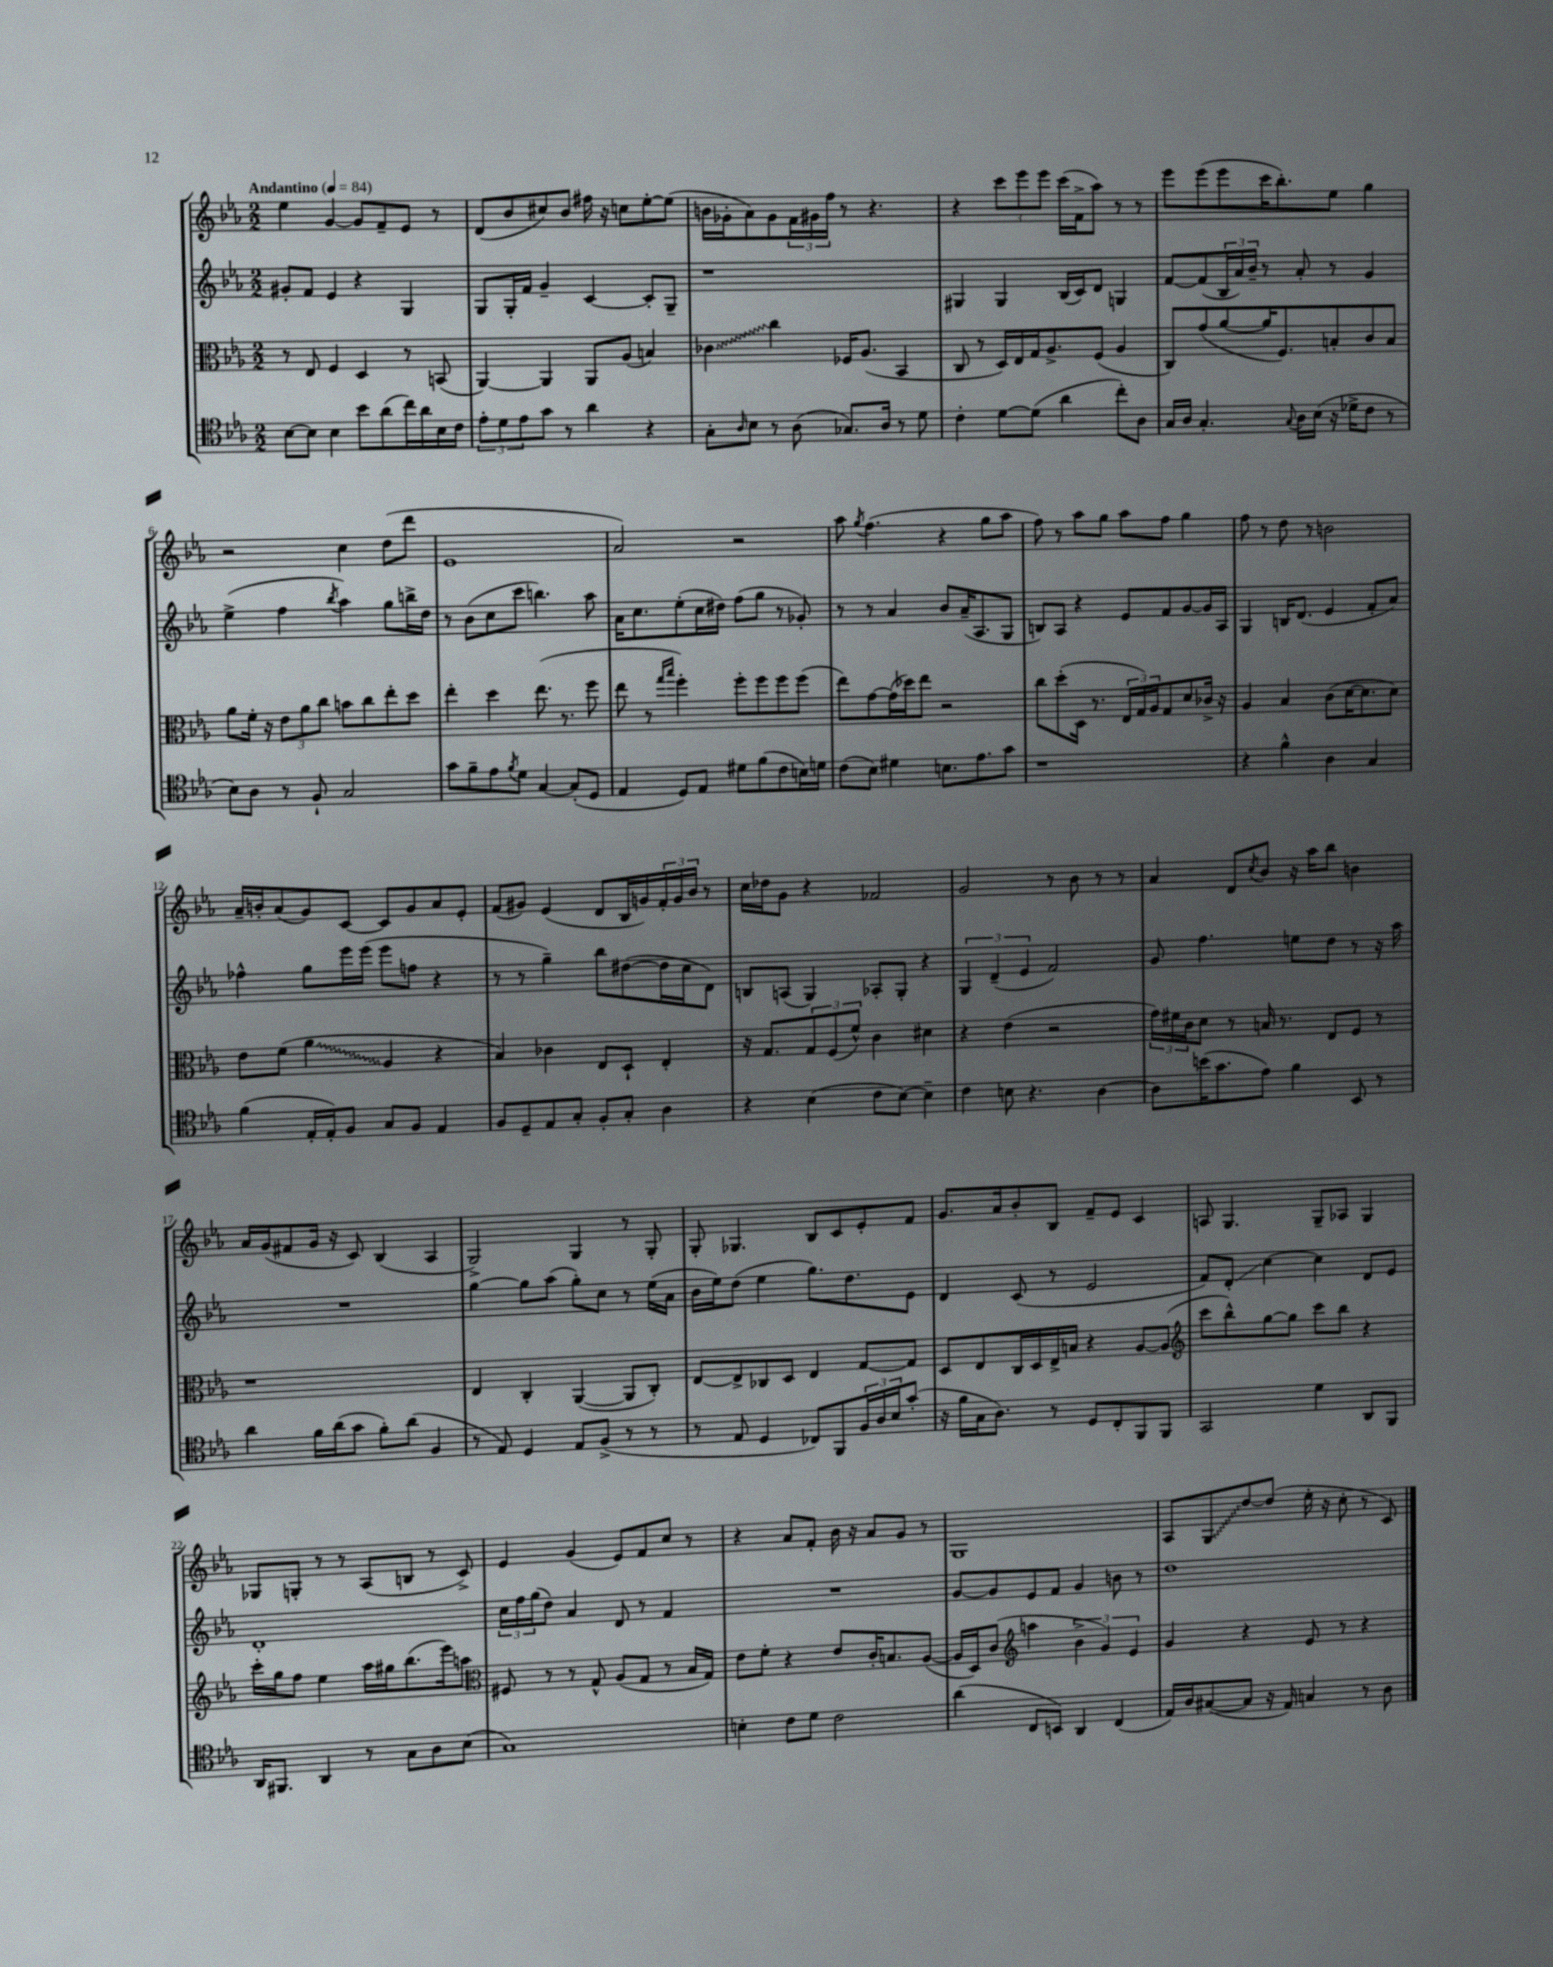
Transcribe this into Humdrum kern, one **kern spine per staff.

**kern	**kern	**kern	**kern
*staff4	*staff3	*staff2	*staff1
*clefC4	*clefC3	*clefG2	*clefG2
*k[b-e-a-]	*k[b-e-a-]	*k[b-e-a-]	*k[b-e-a-]
*M2/2	*M2/2	*M2/2	*M2/2
*MM84	*MM84	*MM84	*MM84
[8B-\L	8r	8g#'/L	4ee-\
8B-\]J	8E-/	8f/J	.
4B-\	4F/	4e-/	[4g/
8b-\L	4D/	4r	8g/]L
(8a-\	.	.	8f~/
16cc\L)	8r	4G/	8e-/J
16a-\	.	.	.
16B-\	(8BB/	.	8r
16c\JJ	.	.	.
=	=	=	=
12e-'\L	[4AA-/)	8G/L	(8d/L
12d\	.	.	.
.	.	16G'/L	8b-/
12e-\	.	.	.
.	.	16f/JJ	.
8g\J	4AA-/]	4g~/	8cc#/)
8r	.	.	8b-/J
4a-\	8AA-/L	[4c/	16ff#\
.	.	.	16r
.	(8A-/J	.	8cc\L
4r	4B/)	8c'/]L	[8ee-'\
.	.	8G~/J	(8ee-\]J
=	=	=	=
8G'\L	4c-\	1r	16b\LL
.	.	.	16g-'\J
16qqA-/	.	.	.
8B-\J	.	.	8a-\)
8r	4cc\	.	8g-\
(8A-\	.	.	24f\L
.	.	.	24g#\
.	.	.	24ff\JJ
8.G-/L)	16F-/LK	.	8r
.	(8.A-/J	.	.
.	.	.	4.r
16A-/Jk	.	.	.
8r	4BB-/	.	.
8d\	.	.	.
=	=	=	=
4c'\	8C/	4G#/	4r
.	8r	.	.
[8d\L	16D/LL)	4G#/	12ccc\L
.	16E-/	.	.
.	.	.	12eee-\
(8d\]J	16G/J	.	.
.	.	.	12eee-\J
.	8.A-^/	.	.
4a-\	.	(16B-/LL	(16ccc\LL
.	.	16c/J)	16f^\J
.	(8F/J	8d/J	8aa-\J)
8cc'\L)	4A-/	4G/	8r
8A-\J	.	.	8r
=	=	=	=
16G/LL	8C/L)	[8f/L	8eee-\L
16A-/JJ	.	.	.
4.G'/	(8g/	(8f/]	(8eee-\
.	[8a-/	24B-/L	8eee-\
.	.	24a-/)	.
.	.	24b-~/JJ	.
.	16a-/]K	8r	16ccc\K
.	8.F/)	.	8.bb-'\)
8qqG/	.	.	.
16A-\LL	.	8a-'/	.
(16B-\JJ	.	.	.
16r	8B'/	8r	8ee-\J
16d-^\LK	.	.	.
8c\J	8c/	4g/	4gg\
8r	8B/J	.	.
=	=	=	=
8B-\L)	8a-\L	(4ee-^\	2r
8A-\J	16f'\Jk	.	.
.	16r	.	.
8r	12e-\L	4ff\	.
.	12a-\	.	.
8F`/	.	.	.
.	12cc\J	.	.
.	.	8qbb-/	.
2G/	8b\L	4aa-\)	4cc\
.	8cc\	.	.
.	8ee-'\	8gg\L	(8dd\L
.	8dd\J	16bb^\L	8ddd\J
.	.	16dd\JJ	.
=	=	=	=
8g\L	4ee-'\	8r	1e-
8f~\	.	(8b-\L	.
8e-\	4dd\	8cc\	.
8qf/	.	.	.
8d\J	.	8ccc\J	.
[4G/	(8.ee-\	4.bb\)	.
.	8.r	.	.
(8G'/]L	.	.	.
8D/J	8ff\	8aa-\	.
=	=	=	=
4E-/	8ee-\	16a-\LK	2a-/)
.	.	8.cc\	.
.	8r	.	.
.	16qqgg/LL	.	.
.	16qqbb-/JJ	.	.
8D/L)	4ff'\)	(8ee-'\	.
8E-/J	.	16cc\L	.
.	.	16dd#\JJ)	.
8d#\L	8ff'\L	(8ff\L	2r
(8f\	8ff\	8gg\J	.
8c\	8ff\	8r	.
16B\L)	(8ff\J	8g-'/)	.
16d\JJ	.	.	.
=	=	=	=
(8c\L	8ee-\L)	8r	8aa-\
.	.	.	8qgg/
8B-\J)	[8g\	8r	(4.ff\
4d#\	(16g\]L	4a-/	.
.	16dd-\J)	.	.
.	8ee-\J	.	.
8.B\L	2r	8b-/L	4r
.	.	(16a-~/K	.
8.e-\	.	8.A-/	.
.	.	.	8gg\L
8g\J	.	8G/J	8aa-\J
=	=	=	=
1r	8cc\L	8B/L)	8ff\)
.	(8dd'\	8A-/J	8r
.	16D\Jk	4r	8aa-\L
.	8.r	.	.
.	.	.	8gg\J
.	24E-/LL	8e-/L	8aa-\L
.	24G/)	.	.
.	24A-/J	.	.
.	8G/	8f/	8ff\J
.	8d/	[8g/	4gg\
.	16c-^/Jk	16g/]L	.
.	16r	16A-/JJ	.
=	=	=	=
4r	4A-/	4G/	8ff\
.	.	.	8r
4f^^\	4B-/	16B/LK	8dd\
.	.	(8.d/J	.
.	.	.	8r
4A-\	(8c\L	4e-/	2b\
.	[16d\K	.	.
.	8.d\]	.	.
4G/	.	8f'/L	.
.	8d\J)	8a-/J)	.
=	=	=	=
(4f\	8e-\L	4ff-^^\	16a-~/LL
.	.	.	16b'/J
.	(8f\J	.	(8a-/
16E-'/LL	4a-\	8gg\L	8g/)
16E-'/J)	.	.	.
8F/J	.	16eee-\L	[8c/J
.	.	(16eee-\JJ	.
8G/L	4A-/	8eee-\L	8c/]L
8F/J	.	8ff\J	8g/
4E-/	4r	4r	8a-/
.	.	.	8e-'/J
=	=	=	=
8F/L	4B-/)	8r	(8f/L
8D~/	.	8r	8g#/J)
8E-/	4c-\	4gg~\)	(4e-/
8G'/J	.	.	.
8F'/L	8E-/L	8bb-\L	8d/L
8G'/J	8D`/J	([8dd#\	16B-/L
.	.	.	16g/)
4A-\	4E-'/	16dd#\]L	24f'/
.	.	.	24g/
.	.	16cc\J	.
.	.	.	24b-/JJ
.	.	8d\J)	8r
=	=	=	=
4r	16r	8B/L	16cc\LL
.	8.G/L	.	16dd-\J
.	.	(8A/J	8g\J
(4B-\	12G/	4G/)	4r
.	(12F/	.	.
.	12f^^/J)	.	.
8c\L	4c\	8A-'/L	2f-/
[8B-\J)	.	8G'/J	.
4B-~\]	4d#\	4r	.
=	=	=	=
4c\	4r	6G/	2g/
.	.	(6d~/	.
8B\	(4e-\	.	.
.	.	6e-/	.
4.r	.	.	.
.	2r	2f/)	8r
.	.	.	8b-\
[4A-\	.	.	8r
.	.	.	8r
=	=	=	=
8A-\]L	24g\LL)	8g/	4a-/
.	24f#\	.	.
.	24c\J	.	.
(16b\K	8d\J	4.ff\	.
8.g\	.	.	.
.	8r	.	8d/L
.	.	.	8qcc/
8e-\J)	16B/	.	8b-/J
.	8.r	.	.
4f\	.	8ee\L	16r
.	.	.	16aa-\LK
.	8E-/L	8dd\J	8bb-\J
8BB-/	8F/J	8r	4b\
8r	8r	16r	.
.	.	16aa-\	.
=	=	=	=
4a-\	1r	1r	16a-/LL
.	.	.	(16g/J
.	.	.	8f#/
16f\LL	.	.	16g/Jk
(16a-\J	.	.	16r
8g\J	.	.	8c/)
8f'\L)	.	.	(4B-/
(8a-\J	.	.	.
4F/	.	.	4A-/
=	=	=	=
8r	4E-/	[4gg\	2G^/)
8E-/)	.	.	.
4D/	4C'/	8gg\]L	.
.	.	(8aa-\J	.
8E-/L	([4AA-/	8gg'\L)	4G/
(8F^/J	.	8cc\J	.
8r	8AA-/]L	8r	8r
8r	8C'/J)	(16ee-\LL	8G'/
.	.	16a-\JJ	.
=	=	=	=
8r	[8E-/L	16b-\LL	8G'/
.	.	16ee-\J)	.
8E-/	8E-^/]	(8dd\J	4.G-/
4D/	8C-/	4ee-\	.
.	8D/J	.	.
8C-/L)	4E-/	8.gg\L)	8B-/L
8FF/	.	.	8c/
.	.	8.dd\	.
24F/L	[8G/L	.	8e-'/
24A-/	.	.	.
24B-/J	.	.	.
(8g'/J	8G/]J	8e-\J	8f/J
=	=	=	=
16r	8D/L	4d/	8.g/L
16f\LL	.	.	.
16G\J	8E-/	.	.
8.A-\J)	.	.	16a-/k
.	16C/L	(8c/	8b-'/
.	16D/	.	.
8r	16E-^/	8r	8B-/J
.	16B/JJ	.	.
8D/L	4r	2e-/	8f~/L
8C'/	.	.	8e-/J
8FF/	[8A-/L	.	4c/
8FF/J	(8A-/]J	.	.
=	=	=	=
*	*clefG2	*	*
2GG/	8ccc\L	8f/L)	8A/
.	8bb-^^\)	8d'/J	4.G/
.	[8gg\	[4cc\	.
.	8gg\]J	.	.
4d\	8ccc\L	4cc\]	8G~/L
.	8bb-\J	.	8A-/J
8AA-/L	4r	8d/L	4G/
8FF/J	.	8e-/J	.
=	=	=	=
16AA-/LK	16ccc'\LL	1d'	8G-/L
8.FF#/J	16gg\J	.	.
.	8ff\J	.	8G'/J
4AA-/	4ee-\	.	8r
.	.	.	8r
8r	16aa-\LL	.	(8A-/L
.	16gg#\J	.	.
8G\L	(8.bb-\	.	8B/J
8A-\	.	.	8r
.	16eee-\k)	.	.
(8B-\J	8aa\J	.	8c^/)
=	=	=	=
*	*clefC3	*	*
1G)	8F#/	24cc\LL	4e-/
.	.	24ff\	.
.	.	(24gg\J	.
.	8r	8dd\J)	.
.	8r	4a-/	(4g/
.	8G^^/	.	.
.	(8A-/L	8d/	8e-/L)
.	8G/J	8r	8f/
.	8r	4f/	8cc/J
.	16B-/LL	.	8r
.	16G/JJ)	.	.
=	=	=	=
4B'\	8e-\L	1r	4r
.	8f'\J	.	.
8c\L	4r	.	8a-/L
8d\J	.	.	8f'/J
2c\	8e-/L	.	16b-\
.	.	.	16r
.	16c'/K	.	8a-/L
.	8.B/	.	.
.	.	.	8g/J
.	([8A-/J	.	8r
=	=	=	=
(4a-\	16A-/]LL	[8g/L	1G
.	16D/J)	.	.
.	(8c/J	8g/]	.
*	*clefG2	*	*
8C/L	4aa\	8e-/	.
8BB/J)	.	8f/J	.
4AA-/	6b-^\	4g/	.
.	6g/)	.	.
(4C/	.	8b\	.
.	6e-/	.	.
.	.	8r	.
=	=	=	=
16E-/LL)	4g/	1dd	8A-/L
16A-/J	.	.	.
([8G#/	.	.	8G/
8G#/]J	4r	.	[8dd/
16r	.	.	(8dd/]J
16E-/)	.	.	.
4G/	8e-/	.	16ee-'\
.	.	.	16r
.	8r	.	8cc'\
8r	4r	.	8r
8A-\	.	.	8c/)
==	==	==	==
*-	*-	*-	*-
